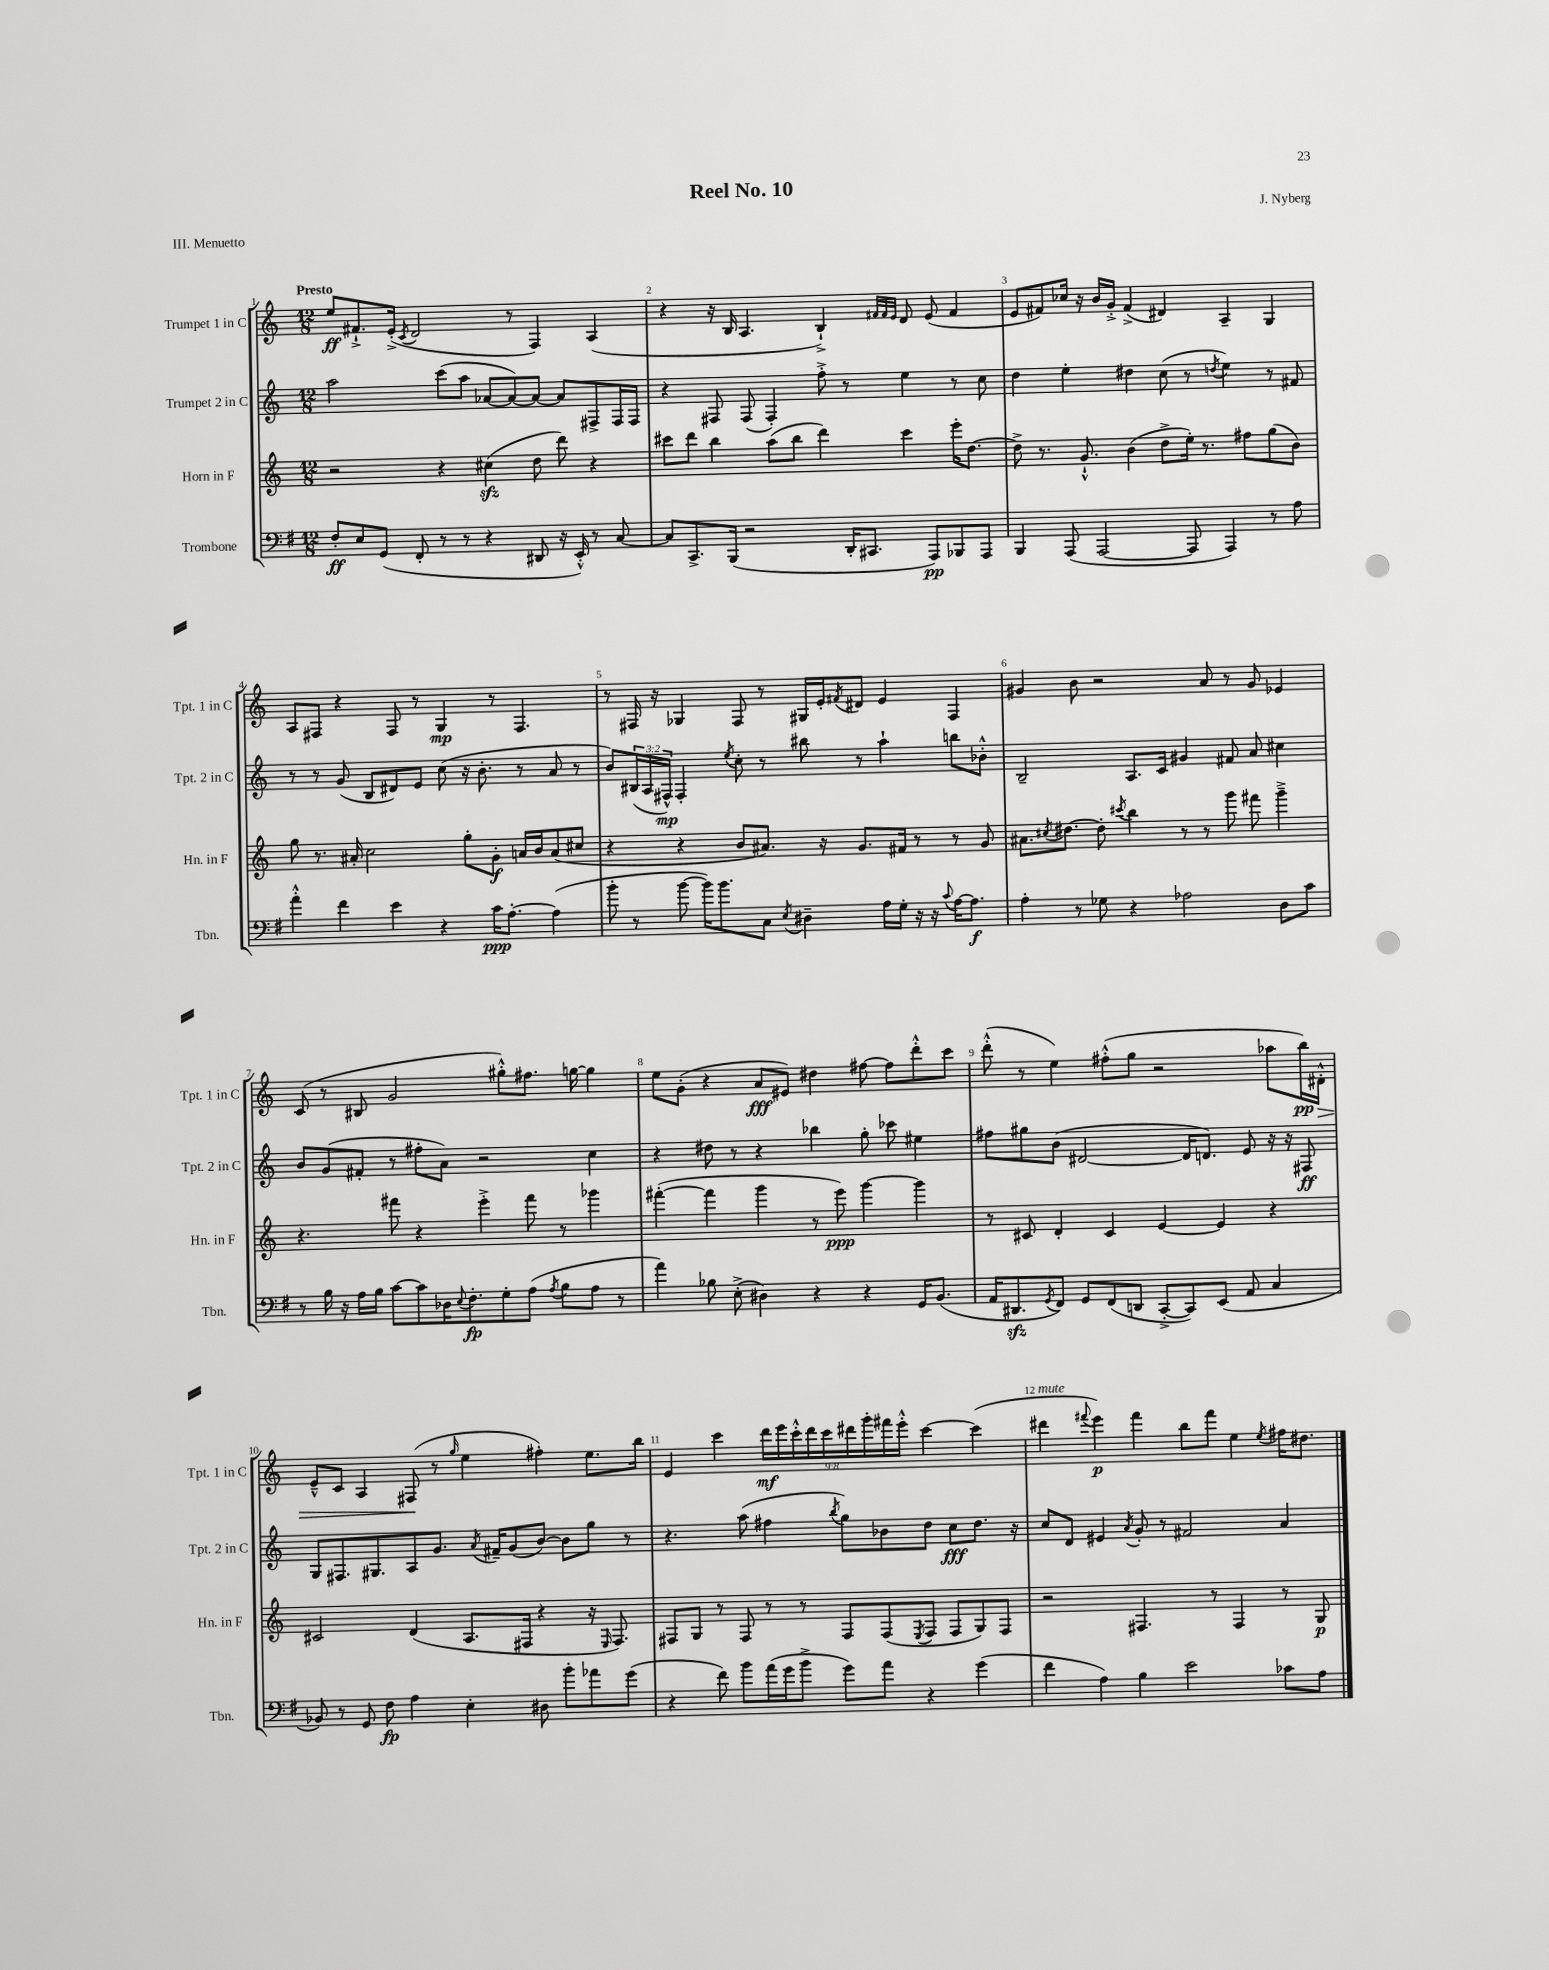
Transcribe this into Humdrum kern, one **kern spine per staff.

**kern	**dynam	**kern	**dynam	**kern	**dynam	**kern	**dynam
*part4	*part4	*part3	*part3	*part2	*part2	*part1	*part1
*staff4	*staff4	*staff3	*staff3	*staff2	*staff2	*staff1	*staff1
*I"Trombone	*	*I"Horn in F	*	*I"Trumpet 2 in C	*	*I"Trumpet 1 in C	*
*I'Tbn.	*	*I'Hn. in F	*	*I'Tpt. 2 in C	*	*I'Tpt. 1 in C	*
*clefF4	*	*clefG2	*	*clefG2	*	*clefG2	*
*k[f#]	*	*k[]	*	*k[]	*	*k[]	*
*M12/8	*	*M12/8	*	*M12/8	*	*M12/8	*
=1	=1	=1	=1	=1	=1	=1	=1
!	!	!	!	!	!	!LO:TX:a:B:t=Presto	!
8F#'/L	ff	2r	.	2aa\	.	8ee/L	ff
8E/	.	.	.	.	.	8.f#X`^/	.
(8GG/J	.	.	.	.	.	.	.
.	.	.	.	.	.	(16e'^/Jk	.
.	.	.	.	.	.	8qc/	.
8FF#'/	.	.	.	.	.	2d/	.
8r	.	4r	.	(8ccc\L	.	.	.
8r	.	.	.	8aa\J	.	.	.
4r	.	(4cc#Xzz\	.	[8a-X/L	.	.	.
.	.	.	.	8a-/_)	.	8r	.
8DD#X/	.	8dd\	.	8a-/J_	.	4F/)	.
16r	.	8ddd\)	.	8a-/L]	.	.	.
16EE'^^/)	.	.	.	.	.	.	.
8r	.	4r	.	8F#X^/	.	(4A/	.
[8C/	.	.	.	16F#/L	.	.	.
.	.	.	.	16F#/JJ	.	.	.
=2	=2	=2	=2	=2	=2	=2	=2
8C/L]	.	8ccc#X\L	.	4r	.	4r	.
8.CC^/	.	8ddd\J	.	.	.	.	.
.	.	4bb\	.	8F#X/	.	16r	.
(16BBB/Jk	.	.	.	.	.	16B/	.
2r	.	.	.	(8F#/	.	4.A/	.
.	.	(8aa\L	.	4F#'/)	.	.	.
.	.	8bb\J	.	.	.	.	.
.	.	4ddd\)	.	8ff'^\	.	4B`^/)	.
16DD'/KL	.	.	.	8r	.	.	.
8.CC#X/J	.	.	.	.	.	.	.
.	.	.	.	.	.	32qqf#X/LLL	.
.	.	.	.	.	.	32qqf#/	.
.	.	.	.	.	.	32qqe/JJJ	.
.	.	4ccc#\	.	4ee\	.	8d/	.
8AAA/L)	pp	.	.	.	.	(8e/	.
8BBB-X/	.	16eee'\KL	.	8r	.	4f#/	.
.	.	[8.dd\J	.	.	.	.	.
8AAA/J	.	.	.	8cc\	.	.	.
=3	=3	=3	=3	=3	=3	=3	=3
4BBB/	.	8dd^\]	.	4dd\	.	8e/L	.
.	.	8.r	.	.	.	8f#X/)	.
(8AAA/	.	.	.	4ee'\	.	16cc-X/Jk	.
.	.	8.g`^^/	.	.	.	16r	.
[2AAA/	.	.	.	.	.	16b/LL	.
.	.	.	.	.	.	16g'^/JJ	.
.	.	(4b\	.	4dd#X\	.	(4f#^/	.
.	.	8dd^\L	.	(8cc\	.	4d#X/)	.
8AAA/]	.	16ee'\Jk)	.	8r	.	.	.
.	.	8.r	.	.	.	.	.
.	.	.	.	8qddn/	.	.	.
4AAA/)	.	.	.	4ee\)	.	4A~/	.
.	.	8ff#X\L	.	.	.	.	.
8r	.	(8gg\	.	8r	.	4G/	.
8A\	.	8b\J)	.	8f#X/	.	.	.
!!LO:LB:g=z
=4	=4	=4	=4	=4	=4	=4	=4
4a'^^\	.	8gg\	.	8r	.	8A/L	.
.	.	8.r	.	8r	.	8F#X/J	.
4f#\	.	.	.	(8g/	.	4r	.
.	.	16a#X'/	.	.	.	.	.
.	.	2cc\	.	8B/L	.	.	.
4e\	.	.	.	8d#X/)	.	8F#/	.
.	.	.	.	8e/J	.	8r	.
4r	.	.	.	(8cc\	.	4G/	mp
.	.	8gg'\L	.	16r	.	.	.
.	.	.	.	8.b'\	.	.	.
16c\KL	ppp	8g'\J	f	.	.	8r	.
[8.A'\J	.	.	.	.	.	.	.
.	.	16an/LL	.	8r	.	4.F#/	.
.	.	16b/J	.	.	.	.	.
(4A\]	.	(8a/	.	8a/	.	.	.
.	.	8cc#X/J	.	8r	.	.	.
=5	=5	=5	=5	=5	=5	=5	=5
8b'\	.	4r	.	8b/L)	.	8r	.
8r	.	.	.	(24B#X/L	.	16F#X/	.
.	.	.	.	24A/	.	.	.
.	.	.	.	.	.	16r	.
.	.	.	.	24F#X^^/JJ)	mp	.	.
[8b\	.	4r	.	4F#'/	.	4G-X/	.
16b\KL])	.	.	.	.	.	.	.
8.b\	.	.	.	.	.	.	.
.	.	.	.	8qee/	.	.	.
.	.	8b/L	.	8cc'\	.	8F#/	.
8C\J	.	8.a#X/J)	.	8r	.	8r	.
8qE/	.	.	.	.	.	.	.
4D#X~\	.	.	.	8bb#X\	.	16G#X/LL	.
.	.	16r	.	.	.	16e'/J	.
.	.	.	.	.	.	8qf#X/	.
.	.	8.g/L	.	8r	.	8d#X/J	.
16A\LL	.	.	.	4aa`\	.	4e/	.
16G'\JJ	.	16f#X/Jk	.	.	.	.	.
16r	.	8r	.	.	.	.	.
16r	.	.	.	.	.	.	.
8qqc/	.	.	.	.	.	.	.
[16A\KL	.	8r	.	8bbn\L	.	4F#/	.
8.A\J]	f	.	.	.	.	.	.
.	.	8g/	.	8b-X'^^\J	.	.	.
=6	=6	=6	=6	=6	=6	=6	=6
4A'\	.	8.a#X\L	.	2B~/	.	4g#X/	.
.	.	8qcc#X/	.	.	.	.	.
.	.	[8.dd#X\J	.	.	.	.	.
8r	.	.	.	.	.	8b\	.
8G-X\	.	8dd#'\]	.	.	.	2r	.
.	.	8qccc#X/	.	.	.	.	.
4r	.	4bb\	.	8.A/L	.	.	.
.	.	.	.	16c/Jk	.	.	.
2A-X\	.	8r	.	4g#X/	.	.	.
.	.	8r	.	.	.	8a/	.
.	.	8ggg\	.	8f#X/	.	8r	.
.	.	8fff#X\	.	8a/	.	8g#/	.
8D\L	.	4ggg~^\	.	4cc#X\	.	4e-X/	.
8c\J	.	.	.	.	.	.	.
!!LO:LB:g=z
=7	=7	=7	=7	=7	=7	=7	=7
8r	.	4.r	.	8b/L	.	(8c/	.
16B\	.	.	.	(8g/	.	8r	.
16r	.	.	.	.	.	.	.
16A\LL	.	.	.	8f#X'/J	.	8B#X/	.
16B\JJ	.	.	.	.	.	.	.
[8c\L	.	8fff#X\	.	8r	.	2g/	.
8c\]	.	4r	.	8ff#X'\L	.	.	.
16D-X\K	.	.	.	8a\J)	.	.	.
8qqE/	.	.	.	.	.	.	.
8.F#'\	fp	.	.	.	.	.	.
.	.	4eee'^\	.	2r	.	.	.
8G'\	.	.	.	.	.	8gg#X'^^\L)	.
(8A\J	.	8fff#\	.	.	.	8.ff#X\J	.
8qA/	.	.	.	.	.	.	.
8B\L	.	8r	.	.	.	.	.
.	.	.	.	.	.	[16ggn\	.
8A\J	.	4ggg-X\	.	4cc\	.	4gg\]	.
8r	.	.	.	.	.	.	.
=8	=8	=8	=8	=8	=8	=8	=8
4a\)	.	([4fff#X'\	.	4r	.	8ee\L	.
.	.	.	.	.	.	(8g'\J	.
8B-X\	.	4fff#\]	.	8dd#X\	.	4r	.
(8E'^\	.	.	.	8r	.	.	.
4D#X\)	.	4ggg\	.	4r	.	8a/L	fff
.	.	.	.	.	.	8e#X/J)	.
4r	.	8r	.	4bb-X\	.	4dd#X\	.
.	.	8eee\)	ppp	.	.	.	.
4r	.	[4ggg\	.	8gg'\	.	[8ff#X\	.
.	.	.	.	8ccc-X\	.	8ff#\L]	.
16GG/KL	.	4ggg\]	.	4ee#X\	.	8ddd'^^\	.
(8.BB/J	.	.	.	.	.	.	.
.	.	.	.	.	.	8ccc\J	.
=9	=9	=9	=9	=9	=9	=9	=9
16AA/KL	.	8r	.	8ff#X\L	.	(8ddd'^^\	.
8.DD#Xzz/	.	.	.	.	.	.	.
.	.	8c#X/	.	8gg#X\	.	8r	.
8qGG/	.	.	.	.	.	.	.
8FF#/J)	.	4d'/	.	(8b\J	.	4ee\)	.
8GG/L	.	.	.	[2d#X/	.	.	.
(8FF#/	.	4c#/	.	.	.	(8ff#X'^^\L	.
8DDn/J	.	.	.	.	.	8gg\J	.
[8CC'^/L	.	[4e/	.	.	.	2r	.
8CC/])	.	.	.	16d#/KL]	.	.	.
.	.	.	.	8.dn/J)	.	.	.
(8EE/J	.	4e/]	.	.	.	.	.
8AA/	.	.	.	8e/	.	.	.
4C/	.	4r	.	16r	.	8aa-X\L	.
.	.	.	.	16r	.	.	.
.	.	.	.	8F#X/	ff	16bb\L)	pp
!	!	!	!	!	!	!	!LO:HP:b
.	.	.	.	.	.	16d#X'^^\JJ	>
!!LO:LB:g=z
=10	=10	=10	=10	=10	=10	=10	=10
8BB-X/)	.	2c#X/	.	8G/L	.	8e~^^/L	.
8r	.	.	.	8.F#X/	.	8c/J	.
8GG/	.	.	.	.	.	4A/	.
.	.	.	.	8.G#X/	.	.	.
8F#\	fp	.	.	.	.	.	.
4A\	.	(4d/	.	8A/	.	(8F#X/	.
.	.	.	.	8.g/J	.	8r	]
.	.	.	.	.	.	16qqgg/	.
4E'\	.	8.A/L	.	.	.	4ee\	.
.	.	.	.	8qa/	.	.	.
.	.	.	.	16f#X~/KL	.	.	.
.	.	.	.	(8g/	.	.	.
.	.	16F#X/Jk	.	.	.	.	.
8D#X\	.	4r	.	[8b/J)	.	4ff#X'\)	.
8b'\L	.	.	.	8b\L]	.	.	.
8a-X\	.	16r	.	8gg\J	.	8.ee\L	.
.	.	16qqE/	.	.	.	.	.
.	.	8.F#/)	.	.	.	.	.
(8g\J	.	.	.	8r	.	.	.
.	.	.	.	.	.	16bb\Jk	.
=11	=11	=11	=11	=11	=11	=11	=11
4r	.	8F#X/L	.	4.r	.	4e/	.
.	.	8G/J	.	.	.	.	.
8f#\)	.	8r	.	.	.	4ccc\	.
8b\L	.	8F#/	.	(8aa\	.	.	.
(16a\L	.	8r	.	4ff#X\	.	18ddd\LL	mf
.	.	.	.	.	.	18eee\	.
16g\J	.	.	.	.	.	.	.
.	.	.	.	.	.	18ccc'^^\	.
8b^\J	.	8r	.	.	.	.	.
.	.	.	.	.	.	18ddd\	.
.	.	.	.	.	.	18ccc\	.
.	.	.	.	8qbb/	.	.	.
8g\L)	.	8F#/L	.	8gg\L)	.	.	.
.	.	.	.	.	.	18ddd#X\	.
.	.	.	.	.	.	18ggg'\	.
8a\J	.	(8F#/	.	8b-X\	.	.	.
.	.	.	.	.	.	18fff#X\	.
.	.	.	.	.	.	18eee'^^\JJ	.
.	.	8qE/	.	.	.	.	.
4r	.	8F#/J	.	8dd\J	.	[4ccc\	.
.	.	8F#/L	.	8cc\L	fff	.	.
(4g\	.	8G/)	.	8.dd\J	.	(4ccc\]	.
.	.	8F#/J	.	.	.	.	.
.	.	.	.	16r	.	.	.
=12	=12	=12	=12	=12	=12	=12	=12
!	!	!	!	!	!	!LO:TX:a:i:t=mute	!
4f#\	.	2r	.	8cc/L	.	4ddd#X\	.
.	.	.	.	8d/J	.	.	.
.	.	.	.	.	.	8qqfff#X/	.
4A\)	.	.	.	4e#X/	.	4eee\)	p
.	.	.	.	8qa/	.	.	.
4B\	.	4.F#X/	.	8g'/	.	4fff#\	.
.	.	.	.	8r	.	.	.
2e\	.	.	.	2f#X/	.	8bb\L	.
.	.	8r	.	.	.	8fff#\J	.
.	.	4F#/	.	.	.	4ee\	.
.	.	.	.	.	.	8qee/	.
8c-X\L	.	8r	.	4a/	.	16ff#X\KL	.
.	.	.	.	.	.	8.dd#X\J	.
8A\J	.	8G/	p	.	.	.	.
==	==	==	==	==	==	==	==
*-	*-	*-	*-	*-	*-	*-	*-
